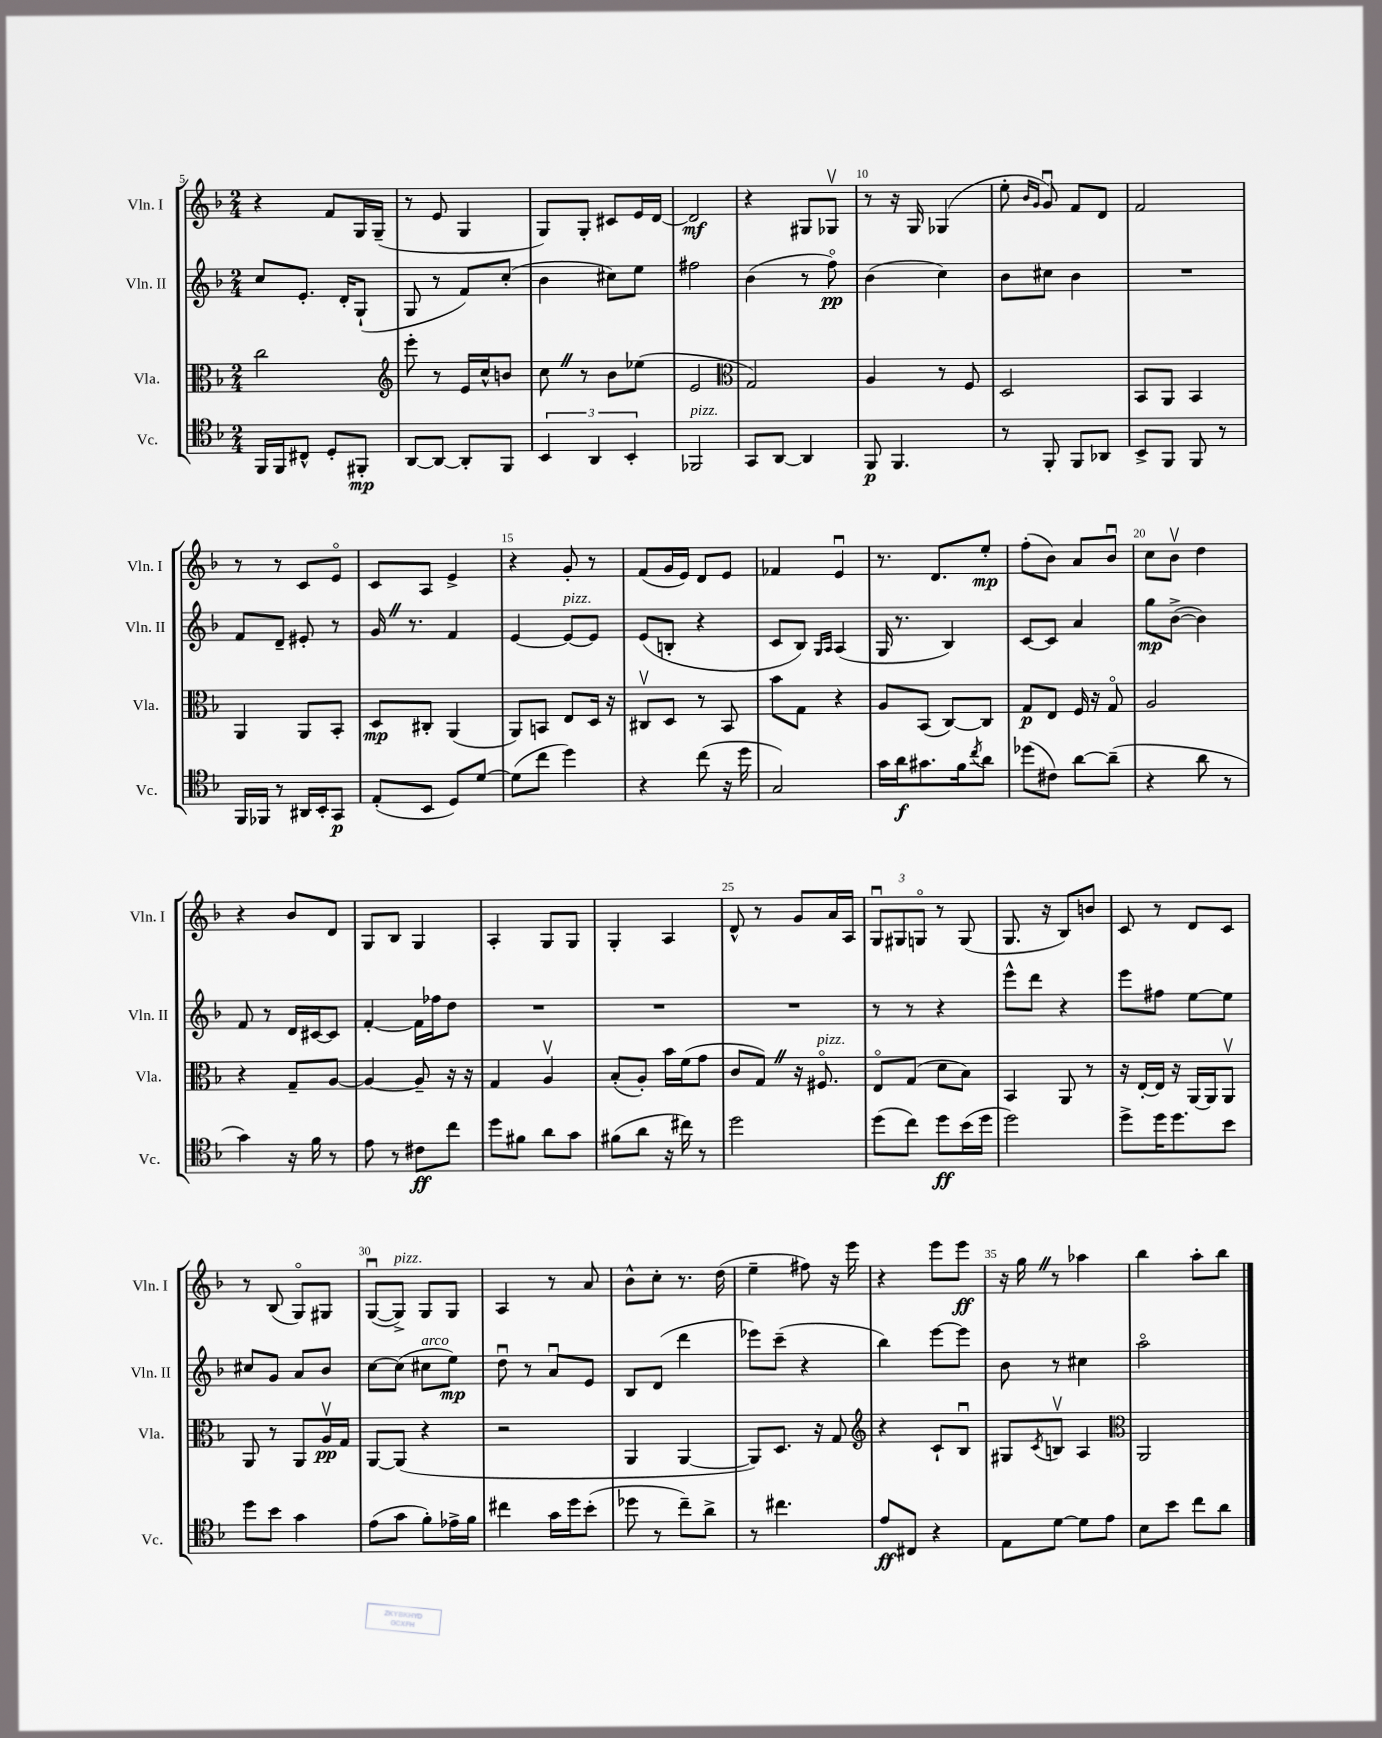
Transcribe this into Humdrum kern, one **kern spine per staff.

**kern	**dynam	**kern	**dynam	**kern	**dynam	**kern	**dynam
*part4	*part4	*part3	*part3	*part2	*part2	*part1	*part1
*staff4	*staff4	*staff3	*staff3	*staff2	*staff2	*staff1	*staff1
*I"Vc.	*	*I"Vla.	*	*I"Vln. II	*	*I"Vln. I	*
*I'Vc.	*	*I'Vla.	*	*I'Vln. II	*	*I'Vln. I	*
*clefC4	*	*clefC3	*	*clefG2	*	*clefG2	*
*k[b-]	*	*k[b-]	*	*k[b-]	*	*k[b-]	*
*M2/4	*	*M2/4	*	*M2/4	*	*M2/4	*
=5	=5	=5	=5	=5	=5	=5	=5
16FF/LL	.	2cc\	.	8cc/L	.	4r	.
16FF/J	.	.	.	.	.	.	.
8C#X^^/J	.	.	.	8.e'/J	.	.	.
8D'/L	.	.	.	.	.	8f/L	.
.	.	.	.	16d'/KL	.	.	.
8FF#X'/J	mp	.	.	(8G`/J	.	16G/L	.
.	.	.	.	.	.	(16G~/JJ	.
=6	=6	=6	=6	=6	=6	=6	=6
*	*	*clefG2	*	*	*	*	*
[8AA/L	.	8eee'\	.	8G/	.	8r	.
8AA/J_	.	8r	.	8r	.	8e/	.
8AA'/L]	.	16e/LL	.	8f/L)	.	4G/	.
.	.	16cc^^/J	.	.	.	.	.
8FF/J	.	8bn/J	.	(8cc'/J	.	.	.
=7	=7	=7	=7	=7	=7	=7	=7
6BB-/	.	8ccZ\	.	4b-\	.	8G/L)	.
.	.	8r	.	.	.	8G'/J	.
6AA/	.	.	.	.	.	.	.
.	.	8b-\L	.	8cc#X\L)	.	8c#X/L	.
6BB-'/	.	.	.	.	.	.	.
.	.	(8ee-X\J	.	8ee\J	.	16e/L	.
.	.	.	.	.	.	[16d/JJ	.
=8	=8	=8	=8	=8	=8	=8	=8
!LO:TX:a:i:t=pizz.	!	!	!	!	!	!	!
2FF-X/	.	2e/	.	2ff#X\	.	2d/]	mf
=9	=9	=9	=9	=9	=9	=9	=9
*	*	*clefC3	*	*	*	*	*
8GG/L	.	2G/)	.	(4b-\	.	4r	.
[8AA/J	.	.	.	.	.	.	.
4AA/]	.	.	.	8r	.	8G#X/L	.
.	.	.	.	8ff\)	pp	8G-Xv/J	.
=10	=10	=10	=10	=10	=10	=10	=10
8FF/	p	4A/	.	(4b-\	.	8r	.
4.FF/	.	.	.	.	.	16r	.
.	.	.	.	.	.	16G/	.
.	.	8r	.	4cc\)	.	(4G-X/	.
.	.	8F/	.	.	.	.	.
=11	=11	=11	=11	=11	=11	=11	=11
8r	.	2D/	.	8b-\L	.	8ee'\	.
.	.	.	.	.	.	16qqb-/LL	.
.	.	.	.	.	.	16qqg/JJ	.
8FF'/	.	.	.	8cc#X\J	.	8gu/)	.
8FF/L	.	.	.	4b-\	.	8f/L	.
8AA-X/J	.	.	.	.	.	8d/J	.
=12	=12	=12	=12	=12	=12	=12	=12
8BB-^/L	.	8BB-/L	.	2r	.	2f/	.
8FF/J	.	8AA/J	.	.	.	.	.
8FF/	.	4BB-/	.	.	.	.	.
8r	.	.	.	.	.	.	.
!!LO:LB:g=z
=13	=13	=13	=13	=13	=13	=13	=13
16FF/LL	.	4AA/	.	8f/L	.	8r	.
16FF-X/JJ	.	.	.	.	.	.	.
8r	.	.	.	8d~/J	.	8r	.
16AA#X/LL	.	8AA/L	.	8e#X'/	.	8c/L	.
16BB-'/J	.	.	.	.	.	.	.
8GG/J	p	8BB-'/J	.	8r	.	8e/J	.
=14	=14	=14	=14	=14	=14	=14	=14
(8E'/L	.	8D/L	mp	16gZ/	.	8c/L	.
.	.	.	.	8.r	.	.	.
8BB-/J	.	8C#X'/J	.	.	.	8A/J	.
8D/L)	.	(4AA/	.	4f/	.	4e^/	.
[8d/J	.	.	.	.	.	.	.
=15	=15	=15	=15	=15	=15	=15	=15
(8d\L]	.	8AA/L)	.	[4e/	.	4r	.
8cc\J	.	8BBn/J	.	.	.	.	.
!	!	!	!	!LO:TX:a:i:t=pizz.	!	!	!
4dd\)	.	8E/L	.	8e/L_	.	8g'/	.
.	.	16D/Jk	.	8e/J]	.	8r	.
.	.	16r	.	.	.	.	.
=16	=16	=16	=16	=16	=16	=16	=16
4r	.	8C#Xv/L	.	(8e/L	.	(8f/L	.
.	.	8D/J	.	8Bn'/J	.	16g/L	.
.	.	.	.	.	.	16e/JJ)	.
(8cc\	.	8r	.	4r	.	8d/L	.
16r	.	8BB-/	.	.	.	8e/J	.
16dd\	.	.	.	.	.	.	.
=17	=17	=17	=17	=17	=17	=17	=17
2G/)	.	8b-\L	.	8c/L	.	4f-X/	.
.	.	8G\J	.	8B-/J)	.	.	.
.	.	.	.	16qqG/LL	.	.	.
.	.	.	.	16qqA/JJ	.	.	.
.	.	4r	.	(4A/	.	4eu/	.
=18	=18	=18	=18	=18	=18	=18	=18
16g\LL	.	8A/L	.	16G/	.	8.r	.
16a\J	f	.	.	8.r	.	.	.
8.g#X\	.	(8BB-/J	.	.	.	.	.
.	.	.	.	.	.	8.d/L	.
.	.	[8C/L)	.	4B-/)	.	.	.
16f\k	.	.	.	.	.	.	.
8qcc/	.	.	.	.	.	.	.
8a\J	.	8C/J]	.	.	.	8ee'/J	mp
=19	=19	=19	=19	=19	=19	=19	=19
(8dd-X\L	.	8G/L	p	[8c/L	.	(8ff'\L	.
8c#X\J)	.	8E/J	.	8c/J]	.	8b-\J)	.
[8a\L	.	16F/	.	4a/	.	8a/L	.
.	.	16r	.	.	.	.	.
(8a~\J]	.	8G/	.	.	.	8b-u/J	.
=20	=20	=20	=20	=20	=20	=20	=20
4r	.	2A/	.	8gg\L	mp	8cc\L	.
.	.	.	.	([8b-^\J	.	8b-v\J	.
8a\	.	.	.	4b-\])	.	4dd\	.
8r	.	.	.	.	.	.	.
!!LO:LB:g=z
=21	=21	=21	=21	=21	=21	=21	=21
4g\)	.	4r	.	8f/	.	4r	.
.	.	.	.	8r	.	.	.
16r	.	8G~/L	.	16d/LL	.	8b-/L	.
16f\	.	.	.	[16c#X/J	.	.	.
8r	.	[8A/J	.	8c#/J]	.	8d/J	.
=22	=22	=22	=22	=22	=22	=22	=22
8e\	.	4A/_	.	[4f'/	.	8G/L	.
8r	.	.	.	.	.	8B-/J	.
8c#X\L	ff	8A~/]	.	16f\LL]	.	4G/	.
.	.	.	.	16ff-X\J	.	.	.
8cc\J	.	16r	.	8dd\J	.	.	.
.	.	16r	.	.	.	.	.
=23	=23	=23	=23	=23	=23	=23	=23
8dd\L	.	4G/	.	2r	.	4A'/	.
8f#X\J	.	.	.	.	.	.	.
8a\L	.	4Av/	.	.	.	8G/L	.
8g\J	.	.	.	.	.	8G/J	.
=24	=24	=24	=24	=24	=24	=24	=24
(8f#X\L	.	(8B-'/L	.	2r	.	4G'/	.
8a\J	.	8A'/J)	.	.	.	.	.
16r	.	16b-\LL	.	.	.	4A/	.
16cc#X\)	.	(16f\J	.	.	.	.	.
8r	.	8g\J	.	.	.	.	.
=25	=25	=25	=25	=25	=25	=25	=25
2dd\	.	8c/L	.	2r	.	8d^^/	.
.	.	8GZ/J)	.	.	.	8r	.
.	.	16r	.	.	.	8g/L	.
!	!	!LO:TX:a:i:t=pizz.	!	!	!	!	!
.	.	8.F#X/	.	.	.	.	.
.	.	.	.	.	.	16a/L	.
.	.	.	.	.	.	16A/JJ	.
=26	=26	=26	=26	=26	=26	=26	=26
(8dd\L	.	8E/L	.	8r	.	12Gu/L	.
.	.	.	.	.	.	12G#X/	.
8cc\J)	.	(8G/J	.	8r	.	.	.
.	.	.	.	.	.	12Gn/J	.
8dd\L	ff	8d\L	.	4r	.	8r	.
(16b-\L	.	8B-\J)	.	.	.	(8G/	.
16dd\JJ	.	.	.	.	.	.	.
=27	=27	=27	=27	=27	=27	=27	=27
2dd\)	.	4BB-/	.	8eee^^\L	.	8.G/	.
.	.	.	.	8ddd\J	.	.	.
.	.	.	.	.	.	16r	.
.	.	8AA/	.	4r	.	8B-/L)	.
.	.	8r	.	.	.	8bn/J	.
=28	=28	=28	=28	=28	=28	=28	=28
8dd^\L	.	16r	.	8eee\L	.	8c/	.
.	.	[16E'/LL	.	.	.	.	.
16dd\K	.	16E/JJ]	.	8ff#X\J	.	8r	.
8.dd\	.	16r	.	.	.	.	.
.	.	[16AA/LL	.	[8ee\L	.	8d/L	.
.	.	16AA/J]	.	.	.	.	.
8b-\J	.	8AAv/J	.	8ee\J]	.	8c/J	.
!!LO:LB:g=z
=29	=29	=29	=29	=29	=29	=29	=29
8dd\L	.	8AA/	.	8cc#X/L	.	8r	.
8b-\J	.	8r	.	8g/J	.	(8B-/	.
4g\	.	8AA/L	.	8a/L	.	8G/L)	.
.	.	16Av/L	pp	8b-/J	.	8G#X/J	.
.	.	16G/JJ	.	.	.	.	.
=30	=30	=30	=30	=30	=30	=30	=30
(8e\L	.	[8AA/L	.	[8cc\L	.	([8Gu/L	.
!	!	!	!	!	!	!LO:TX:a:i:t=pizz.	!
8g\J	.	(8AA/J]	.	(8cc\J]	.	8G^/J])	.
!	!	!	!	!LO:TX:a:i:t=arco	!	!	!
8f'\L)	.	4r	.	8cc#X\L	.	8G/L	.
16e-X^\L	.	.	.	8ee\J)	mp	8G/J	.
16f\JJ	.	.	.	.	.	.	.
=31	=31	=31	=31	=31	=31	=31	=31
4cc#X\	.	2r	.	8ddu\	.	4A/	.
.	.	.	.	8r	.	.	.
16g\LL	.	.	.	8au/L	.	8r	.
16dd\J	.	.	.	.	.	.	.
(8b-'\J	.	.	.	8e/J	.	8a/	.
=32	=32	=32	=32	=32	=32	=32	=32
8dd-X\	.	4AA/	.	8B-/L	.	8b-^^\L	.
8r	.	.	.	(8d/J	.	8cc'\J	.
8cc~\L)	.	[4AA/	.	4ddd\	.	8.r	.
8a^\J	.	.	.	.	.	.	.
.	.	.	.	.	.	(16dd\	.
=33	=33	=33	=33	=33	=33	=33	=33
8r	.	8AA/L])	.	8eee-X\L)	.	4ee~\	.
4.cc#X\	.	8.D/J	.	(8ccc~\J	.	.	.
.	.	.	.	4r	.	8ff#X\)	.
.	.	16r	.	.	.	.	.
.	.	8G/	.	.	.	16r	.
.	.	.	.	.	.	16eee\	.
=34	=34	=34	=34	=34	=34	=34	=34
*	*	*clefG2	*	*	*	*	*
8e/L	ff	4r	.	4bb-\)	.	4r	.
8C#X/J	.	.	.	.	.	.	.
4r	.	8c`/L	.	[8eee\L	.	8eee\L	.
.	.	8B-u/J	.	8eee\J]	.	8eee\J	ff
=35	=35	=35	=35	=35	=35	=35	=35
8E\L	.	8G#X/L	.	8b-\	.	16r	.
.	.	.	.	.	.	16ggZ\	.
.	.	8qc/	.	.	.	.	.
[8d\J	.	8Bnv/J	.	8r	.	8r	.
8d\L]	.	4A/	.	4cc#X\	.	4aa-X\	.
8e\J	.	.	.	.	.	.	.
=36	=36	=36	=36	=36	=36	=36	=36
*	*	*clefC3	*	*	*	*	*
8B-\L	.	2AA/	.	2aa\	.	4bb-\	.
8b-\J	.	.	.	.	.	.	.
8cc\L	.	.	.	.	.	8aa'\L	.
8a\J	.	.	.	.	.	8bb-\J	.
==	==	==	==	==	==	==	==
*-	*-	*-	*-	*-	*-	*-	*-
